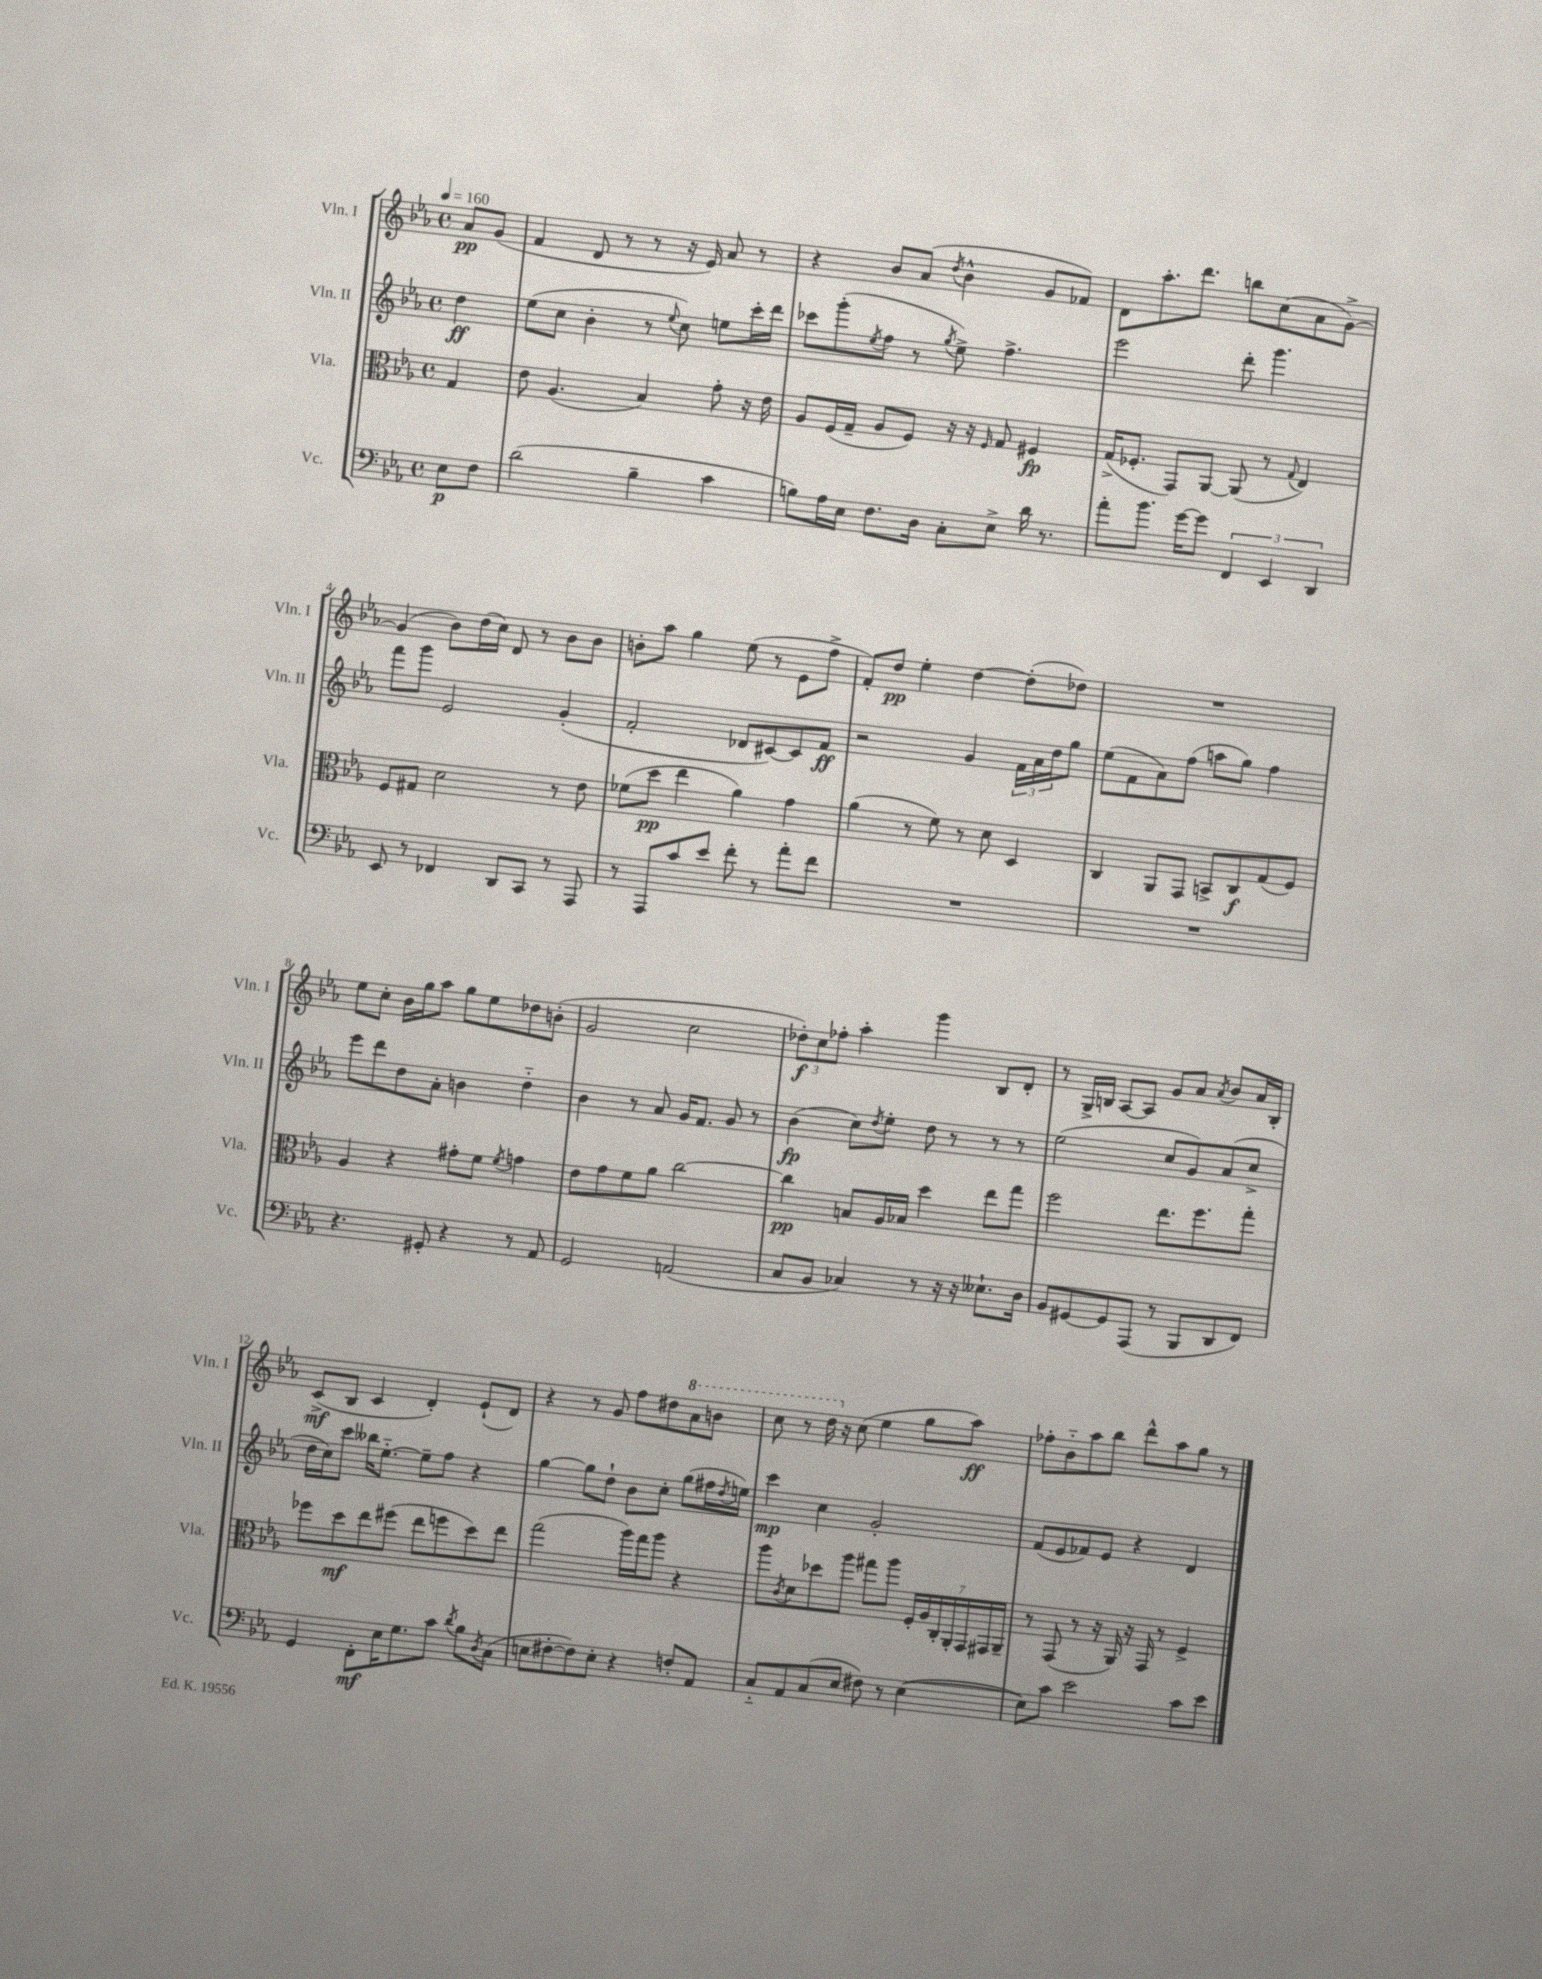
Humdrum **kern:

**kern	**dynam	**kern	**dynam	**kern	**dynam	**kern	**dynam
*part4	*part4	*part3	*part3	*part2	*part2	*part1	*part1
*staff4	*staff4	*staff3	*staff3	*staff2	*staff2	*staff1	*staff1
*I"Vc.	*	*I"Vla.	*	*I"Vln. II	*	*I"Vln. I	*
*I'Vc.	*	*I'Vla.	*	*I'Vln. II	*	*I'Vln. I	*
*clefF4	*	*clefC3	*	*clefG2	*	*clefG2	*
*k[b-e-a-]	*	*k[b-e-a-]	*	*k[b-e-a-]	*	*k[b-e-a-]	*
*M4/4	*	*M4/4	*	*M4/4	*	*M4/4	*
*met(c)	*	*met(c)	*	*met(c)	*	*met(c)	*
*MM160	*	*MM160	*	*MM160	*	*MM160	*
=	=	=	=	=	=	=	=
8E-\L	p	4G/	.	4dd\	ff	8a-/L	pp
8F\J	.	.	.	.	.	(8g/J	.
=1	=1	=1	=1	=1	=1	=1	=1
(2d\	.	8e-\	.	(8ee-\L	.	4f/	.
.	.	(4.A-/	.	8cc\J	.	.	.
.	.	.	.	4b-'\	.	8d/	.
.	.	.	.	.	.	8r	.
4B-~\	.	4B-/)	.	8r	.	8r	.
.	.	.	.	8qqee-/	.	.	.
.	.	.	.	8cc\)	.	16r	.
.	.	.	.	.	.	16e-/)	.
4c\	.	8g'\	.	8een\L	.	8a-/	.
.	.	16r	.	16ccc'\L	.	8r	.
.	.	16e-\	.	16ddd\JJ	.	.	.
=2	=2	=2	=2	=2	=2	=2	=2
8Bn\L)	.	8A-/L	.	8ccc-X\L	.	4r	.
16A-\L	.	(16F/L	.	(8ggg'\	.	.	.
16E-\JJ	.	16G~/JJ	.	.	.	.	.
.	.	.	.	8qee-/	.	.	.
8.F\L	.	8A-/L	.	8ff\J	.	8b-/L	.
.	.	8F/J)	.	8r	.	(8a-/J	.
16D\Jk	.	.	.	.	.	.	.
.	.	.	.	8qgg/	.	8qdd/	.
8C'\L	.	16r	.	8ee-^\)	.	4b-^^\	.
.	.	16r	.	.	.	.	.
.	.	16qqF/	.	.	.	.	.
8E-^\J	.	8G/	.	4.ff^\	.	.	.
16d\	.	4F#X/	fp	.	.	8g/L	.
8.r	.	.	.	.	.	.	.
.	.	.	.	.	.	8f-X/J)	.
=3	=3	=3	=3	=3	=3	=3	=3
8a-'\L	.	(16G^/KL	.	2eee-\	.	8d\L	.
.	.	8.F-X'/J	.	.	.	.	.
8.b-\J	.	.	.	.	.	8.aa-'\	.
.	.	8GG/L)	.	.	.	.	.
[16g\KL	.	.	.	.	.	8.ddd\J	.
8g\J]	.	[8AA-/J	.	.	.	.	.
6FF/	.	(8AA-/]	.	8ddd'\	.	8bbn\L	.
.	.	8r	.	4.ggg\	.	(8cc\	.
6EE-/	.	.	.	.	.	.	.
.	.	8qqG/	.	.	.	.	.
.	.	4E-/)	.	.	.	8a-\	.
6DD/	.	.	.	.	.	.	.
.	.	.	.	.	.	[8g^\J)	.
!!LO:LB:g=z
=4	=4	=4	=4	=4	=4	=4	=4
8EE-/	.	8F/L	.	8fff\L	.	(4g/]	.
8r	.	8G#X/J	.	8ggg\J	.	.	.
4FF-X/	.	2d\	.	2e-/	.	8b-\L)	.
.	.	.	.	.	.	(16dd\L	.
.	.	.	.	.	.	16cc\JJ)	.
8DD/L	.	.	.	.	.	8d/	.
8CC/J	.	.	.	.	.	8r	.
8r	.	8r	.	(4g'/	.	8b-\L	.
8AAA-/	.	8e-\	.	.	.	8b-\J	.
=5	=5	=5	=5	=5	=5	=5	=5
8r	.	(8f-X\L	.	2f'/	.	8bn'\L	.
8AAA-/L	.	8dd\J	pp	.	.	8aa-\J	.
8c/	.	4ee-\	.	.	.	4gg\	.
8e-/J	.	.	.	.	.	.	.
8f'\	.	4a-\)	.	8d-X/L	.	(8ee-\	.
8r	.	.	.	[8c#X/)	.	8r	.
8a-'\L	.	4g\	.	8c#/]	.	8e-\L	.
8f\J	.	.	.	8f/J	ff	8ff^\J	.
=6	=6	=6	=6	=6	=6	=6	=6
1r	.	(4a-\	.	2r	.	8f'/L)	.
.	.	.	.	.	.	8dd/J	pp
.	.	8r	.	.	.	4ee-'\	.
.	.	8f\)	.	.	.	.	.
.	.	8r	.	4g/	.	[4dd\	.
.	.	8d\	.	.	.	.	.
.	.	4D/	.	24f\LL	.	(8dd'\L]	.
.	.	.	.	24a-\	.	.	.
.	.	.	.	24dd\J	.	.	.
.	.	.	.	8gg\J	.	8dd-X\J)	.
=7	=7	=7	=7	=7	=7	=7	=7
1r	.	4C/	.	(8ee-\L	.	1r	.
.	.	.	.	8f\	.	.	.
.	.	8AA-/L	.	8a-\)	.	.	.
.	.	8GG/J	.	(8ff\J	.	.	.
.	.	8BBn^/L	.	8aan\L	.	.	.
.	.	8C/	f	8gg\J)	.	.	.
.	.	(8G/	.	4ff\	.	.	.
.	.	8F/J)	.	.	.	.	.
!!LO:LB:g=z
=8	=8	=8	=8	=8	=8	=8	=8
4.r	.	4A-/	.	8eee-\L	.	8ee-\L	.
.	.	.	.	8ddd\	.	8cc'\J	.
.	.	4r	.	8dd\	.	16b-\LL	.
.	.	.	.	.	.	16gg\J	.
8GG#X'/	.	.	.	8a-'\J	.	8aa-\J	.
4r	.	8g#X'\L	.	4bn\	.	8gg\L	.
.	.	8f\J	.	.	.	8ee-\	.
.	.	8qf/	.	.	.	.	.
8r	.	4gn\	.	4dd\	.	8dd-X\	.
8AA-/	.	.	.	.	.	(8bn'\J	.
=9	=9	=9	=9	=9	=9	=9	=9
2GG/	.	8e-\L	.	4b-\	.	2g/	.
.	.	8g\	.	.	.	.	.
.	.	8f\	.	8r	.	.	.
.	.	8a-\J	.	8a-/	.	.	.
(2AAn/	.	[2cc\	.	16g/KL	.	2cc\	.
.	.	.	.	8.f/J	.	.	.
.	.	.	.	8g/	.	.	.
.	.	.	.	8r	.	.	.
=10	=10	=10	=10	=10	=10	=10	=10
8C/L	.	4cc\]	pp	(4b-\	fp	12dd-X'\L)	f
.	.	.	.	.	.	12cc\	.
8BB-/J	.	.	.	.	.	.	.
.	.	.	.	.	.	12ff-X'\J	.
4C-X/)	.	8Bn/L	.	8cc\L)	.	4aa-'\	.
.	.	.	.	8qdd/	.	.	.
.	.	16A-/L	.	8ee-'\J	.	.	.
.	.	16B-X/JJ	.	.	.	.	.
8r	.	4dd\	.	8dd\	.	4ggg\	.
16r	.	.	.	8r	.	.	.
16r	.	.	.	.	.	.	.
8.E--X`\L	.	8ee-\L	.	8r	.	8B-/L	.
.	.	8gg\J	.	8r	.	8d'/J	.
16D\Jk	.	.	.	.	.	.	.
=11	=11	=11	=11	=11	=11	=11	=11
8BB-/L	.	2ff\	.	(2ee-\	.	8r	.
[8GG#X/	.	.	.	.	.	16G^/LL	.
.	.	.	.	.	.	16Bn/JJ	.
8GG#/]	.	.	.	.	.	[8A-/L	.
(8AAA-/J	.	.	.	.	.	8A-/J]	.
8r	.	8.ee-\L	.	8cc/L	.	8g/L	.
8BBB-/L	.	.	.	8g/)	.	8a-/J	.
.	.	8.ff\	.	.	.	.	.
.	.	.	.	.	.	8qa-/	.
8DD/	.	.	.	(8a-/	.	8b-/L	.
8FF/J)	.	8gg'\J	.	8cc^/J	.	16a-/L	.
.	.	.	.	.	.	16B'/JJ	.
!!LO:LB:g=z
=12	=12	=12	=12	=12	=12	=12	=12
4GG/	.	8ff-X\L	.	16dd\LL	.	(8c^/L	mf
.	.	.	.	16cc\J)	.	.	.
.	.	8dd\	mf	8ccc\J	.	8B-/J	.
8FF'\L	mf	8ee-\	.	16bb--X\KL	.	4c/	.
.	.	.	.	[8.ee-\J	.	.	.
16E-\K	.	(8ff#X\J	.	.	.	.	.
8.G\	.	.	.	.	.	.	.
.	.	8ee-\L	.	8ee-~\L]	.	4d'/)	.
8c\J	.	8ffn\	.	8ff\J	.	.	.
8qd/	.	.	.	.	.	.	.
8B-\L	.	8dd\)	.	4r	.	(8e-`/L	.
8qD/	.	.	.	.	.	.	.
(8C\J	.	8ee-\J	.	.	.	8d/J)	.
=13	=13	=13	=13	=13	=13	=13	=13
8En\L	.	(2gg\	.	[4gg\	.	4r	.
[8F#X'\	.	.	.	.	.	.	.
8F#\])	.	.	.	8gg\L]	.	8r	.
8E'\J	.	.	.	8dd`\J	.	8g/	.
4r	.	16aa-\LL)	.	8b-\L	.	8ff\L	.
.	.	16gg\J	.	.	.	.	.
.	.	8aa-\J	.	8cc'\J	.	8dd#X\	.
*	*	*	*	*	*	*8va	*
8Fn'/L	.	4r	.	(8gg\L	.	8aa-\	.
8AA-/J	.	.	.	16ff#X\L	.	8bbn\J	.
.	.	.	.	8qdd/	.	.	.
.	.	.	.	16een\JJ)	.	.	.
=14	=14	=14	=14	=14	=14	=14	=14
8C/L	.	8aa-\L	.	4ccc\	mp	8ccc\	.
.	.	8qc/	.	.	.	.	.
8AA-/	.	8d\	.	.	.	8r	.
(8C/	.	8dd-X\	.	4cc\	.	16ddd\	.
*	*	*	*	*	*	*X8va	*
.	.	.	.	.	.	16r	.
8E-/J	.	8aa-\J	.	.	.	(8cc\	.
8F#X\)	.	8gg#X\L	.	2g'/	.	4ee-\	.
8r	.	8aa-\J	.	.	.	.	.
([4E-\	.	28F'/LL	.	.	.	8gg\L	.
.	.	28A-/	.	.	.	.	.
.	.	28C'/	.	.	.	.	.
.	.	28AA-'/	.	.	.	.	.
.	.	.	.	.	.	8aa-\J)	ff
.	.	28GG/	.	.	.	.	.
.	.	28GG#X/	.	.	.	.	.
.	.	28AA-~/JJ	.	.	.	.	.
=15	=15	=15	=15	=15	=15	=15	=15
8E-\L])	.	8r	.	(8f/L	.	8ff-X'\L	.
8c\J	.	(8GG/	.	8e-/	.	8b-\	.
2e-\	.	8r	.	8f-X/)	.	8aa-\	.
.	.	16r	.	8e-/J	.	8bb-\J	.
.	.	16AA-/)	.	.	.	.	.
.	.	16r	.	4r	.	8ddd^^\L	.
.	.	16GG/	.	.	.	.	.
.	.	8r	.	.	.	8aa-\	.
8c\L	.	4F^/	.	4d/	.	8gg\J	.
8e-\J	.	.	.	.	.	8r	.
==	==	==	==	==	==	==	==
*-	*-	*-	*-	*-	*-	*-	*-
